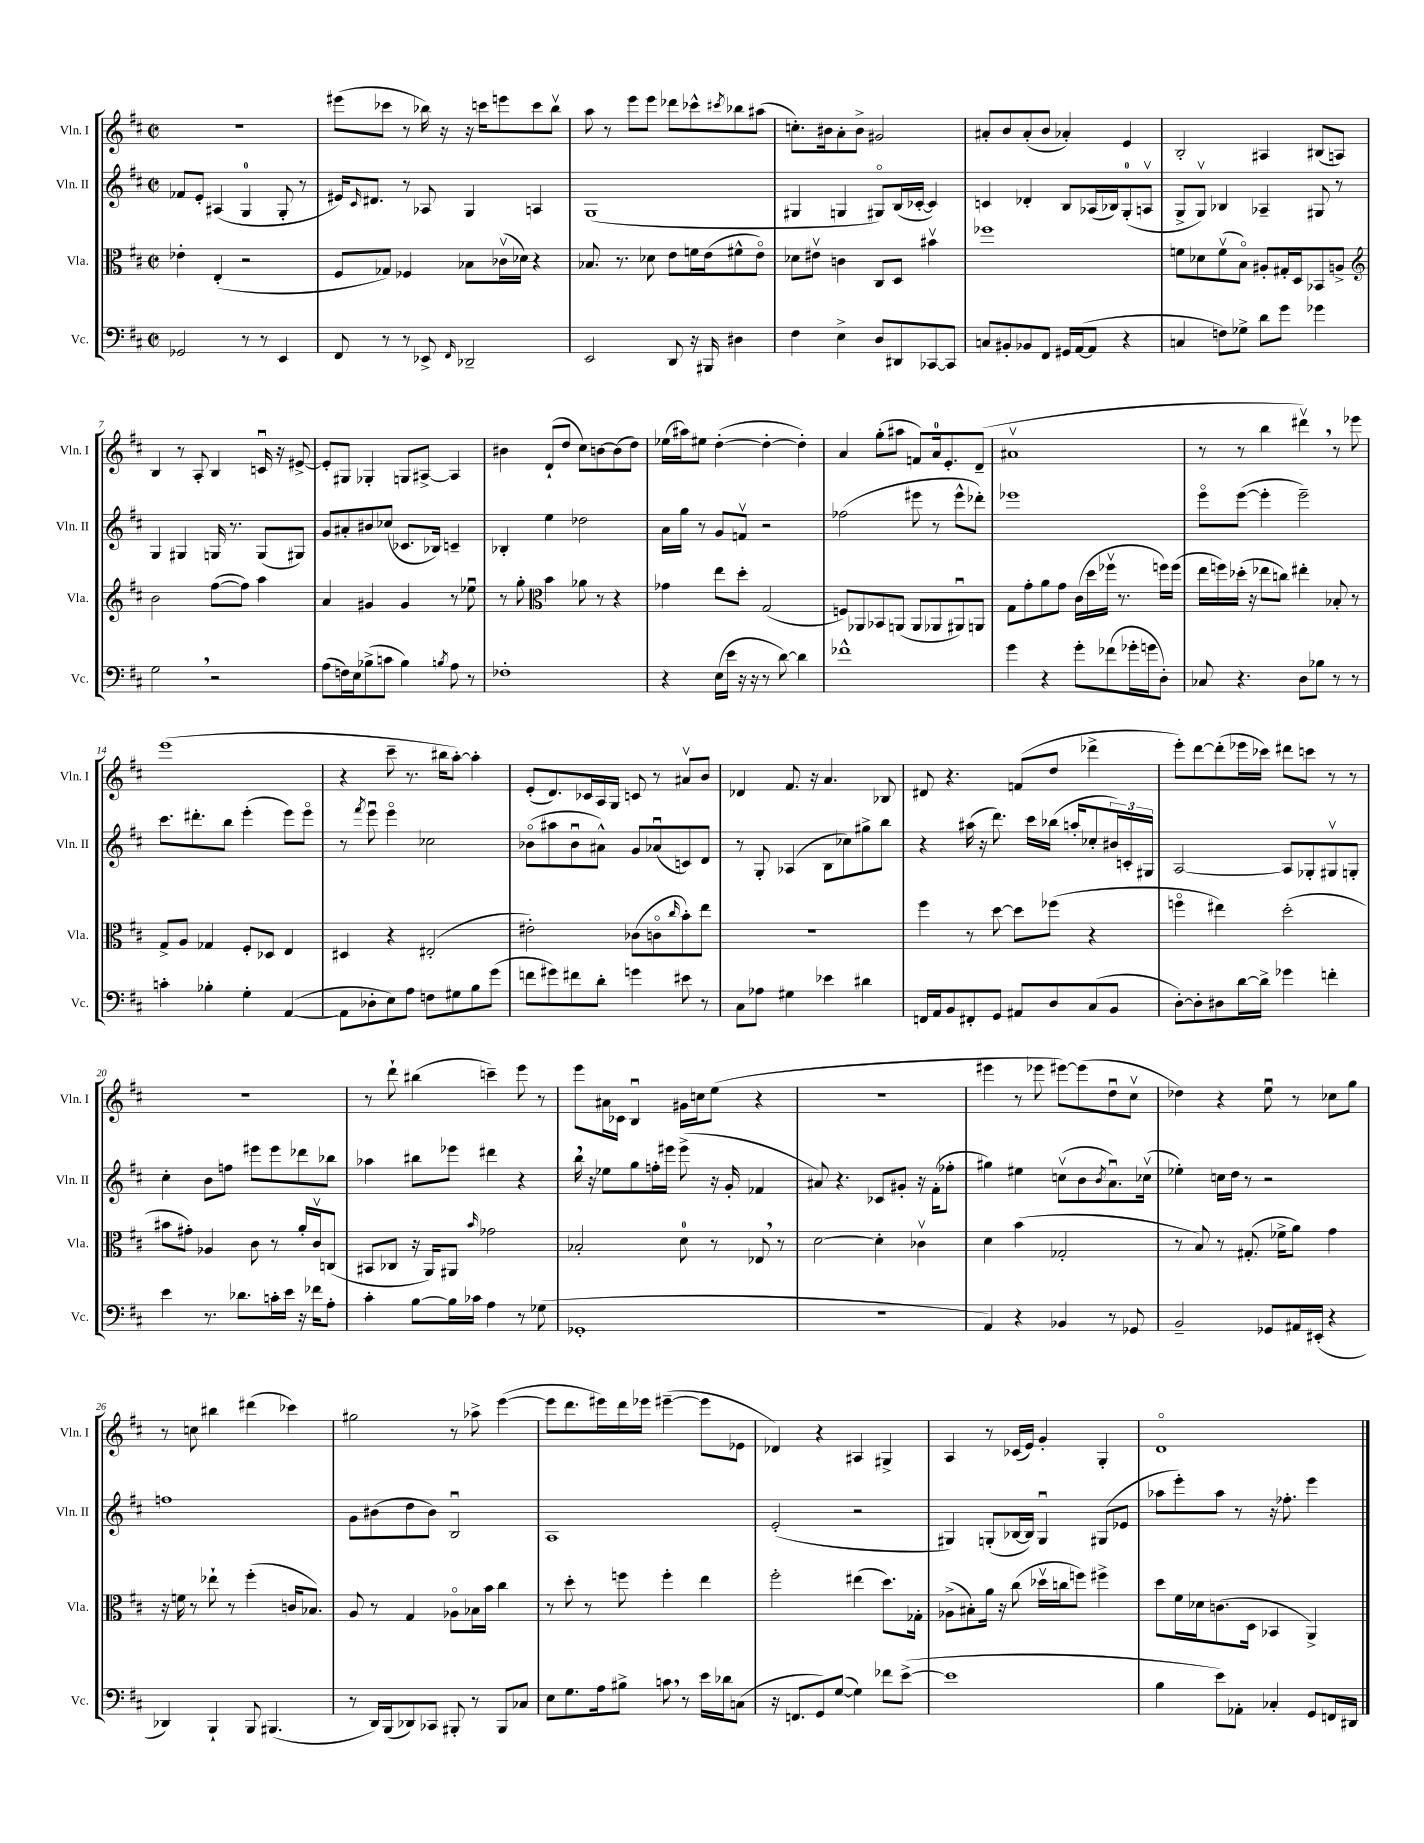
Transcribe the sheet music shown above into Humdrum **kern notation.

**kern	**kern	**kern	**kern
*part4	*part3	*part2	*part1
*staff4	*staff3	*staff2	*staff1
*I"Vc.	*I"Vla.	*I"Vln. II	*I"Vln. I
*I'Vc.	*I'Vla.	*I'Vln. II	*I'Vln. I
*clefF4	*clefC3	*clefG2	*clefG2
*k[f#c#]	*k[f#c#]	*k[f#c#]	*k[f#c#]
*M2/2	*M2/2	*M2/2	*M2/2
*met(c|)	*met(c|)	*met(c|)	*met(c|)
=1	=1	=1	=1
2GG-X/	4e-X'\	8f-X/L	1r
.	.	8e'/J	.
.	(4E'/	(4A#X/	.
8r	2r	4G/	.
8r	.	.	.
4EE/	.	8G'/	.
.	.	8r	.
=2	=2	=2	=2
8FF#/	8F#/L	16e#X/KL)	(8eee#X\L
.	.	16qqc#/	.
.	.	8.d#X/J	.
8r	8G-X/J)	.	8ccc-X\J
8r	4F-X/	8r	8r
8EE-X^/	.	8A-X/	16bb-X\)
.	.	.	16r
16qqFF#/	.	.	.
2DD-X~/	8B-X\L	4G/	16r
.	.	.	16cccn\KL
.	(16c-Xv\L	.	8eeen\
.	16d-X\JJ)	.	.
.	4r	4An/	8ccc\
.	.	.	8bb-v\J
=3	=3	=3	=3
2EE/	8.B-X/	(1G	8aa\
.	.	.	8r
.	8.r	.	.
.	.	.	8eee\L
.	8d-X\	.	8eee\J
8DD/	8e\L	.	8ddd-X\L
16r	16fn\L	.	8ccc-X^^\
16BBB#X/	(16e\J	.	.
.	.	.	8qccc#X/
4D#X\	8f#X^^\	.	8bb-X\
.	8e\J)	.	(8aa#X\J
=4	=4	=4	=4
4F#\	8d-X\L	4G#X/	8.ccn'\L)
.	8e#Xv\J	.	.
.	.	.	16b#X\k
4E^\	4cn\	4Gn/	8a'\
.	.	.	8b#^\J
8D/L	8C#/L	8G#X/L)	2g#X/
8DD#X/	8D/J	(16B/L	.
.	.	[16c-X'/JJ	.
[8CC-X/	4b#Xv\	4c-/])	.
8CC-/J]	.	.	.
=5	=5	=5	=5
8Cn/L	1ff-X	4cn/	8a#X'/L
8BB#X'/	.	.	8b/
8BB-X/	.	4d-X'/	(8a#'/
8FF#/J	.	.	8b/J
16GG#X/LL	.	8B/L	4a-X'/)
([16AA/J	.	.	.
8AA/J]	.	(16A-X/L	.
.	.	16B-X/J)	.
4r	.	(8G'/	4e/
.	.	8Anv/J	.
=6	=6	=6	=6
4Cn/	8fn\L	8G^/L	2B'/
.	8d-X\	8Gv/J)	.
8Fn\L)	(8fv\	4B-X/	.
8G-X^\J	8B\J)	.	.
8d\L	8A#X'/L	4A-X~/	4A#X/
8g\J	16G#X'/L	.	.
.	16D/J	.	.
4g-X\	8BB-X/	8G#X/	(8B#X/L
.	8An^/J	8r	8An/J)
!!LO:LB:g=z
=7	=7	=7	=7
*	*clefG2	*	*
2G,\	2b\	4G/	4B/
.	.	4G#X/	8r
.	.	.	8A'/
2r	([8ff#\L	16Gn/	4B/
.	.	8.r	.
.	8ff#\J])	.	.
.	4aa\	(8G/L	16cnu/
.	.	.	16r
.	.	8G#X/J)	[8e#X^/
=8	=8	=8	=8
(8A\L	4a/	8g/L	8e#'/L]
16Fn\L)	.	8a#X'/	8G#X/J
16E\J	.	.	.
(8B-X^\	4g#X/	8b#X/	4G-X'/
8cn\J	.	(8cc-X/J	.
4B-\)	4g#/	8.c-X/L	8Gn/L
.	.	.	[8A#X^/J
.	.	16B-X/Jk)	.
8qBn/	.	.	.
8A\	8r	4cn~/	4A#/]
8r	8ee-Xu\	.	.
=9	=9	=9	=9
1F-X'	8r	4B-X'/	4b#X\
.	8gg'\	.	.
*	*clefC3	*	*
.	4b\	4ee\	(8d`/L
.	.	.	8dd/J
.	8a-X\	2dd-X\	8cc#\L)
.	8r	.	[8bn\
.	4r	.	(8b\]
.	.	.	8dd\J)
=10	=10	=10	=10
4r	4g-X\	16a\LL	(16ee-X\LL
.	.	16gg\JJ	16aa#X\J)
.	.	8r	8ee#X\J
(16E\LL	8ee\L	8g/L	([4dd'\
16e\JJ	.	.	.
16r	8dd'\J	8fnv/J	.
16r	.	.	.
8r	(2G/	2r	4dd'\_
[8d\)	.	.	.
4d\]	.	.	4dd'\])
=11	=11	=11	=11
1f-X^^	8Fn/L)	(2ff-X\	4a/
.	8AA-X/	.	.
.	8BB-X/	.	(8gg'\L
.	(8AAn/J	.	8aa#X\J
.	8AA/L	8eee#X\	8fn/L)
.	8AA-X/	8r	16a/k
.	.	.	8.e'/
.	8AA#Xu/)	8eee#^^\L	.
.	8AAn/J	8ddd-X'\J)	(8d~/J
=12	=12	=12	=12
4g\	8G\L	1eee-X	1a#Xv
.	8g'\	.	.
4r	8a\	.	.
.	8g\J	.	.
8g'\L	(16c#\LL	.	.
.	16dd\	.	.
(8f-X\	16ff-Xv\JJ	.	.
.	8.r	.	.
16g-X'\L	.	.	.
16gn\J	.	.	.
8D'\J)	16ffn\LL)	.	.
.	(16ff\JJ	.	.
=13	=13	=13	=13
8C-X/	16ee\LL	8eee\L	8r
.	16ffn\)	.	.
4.r	(16dd-X'\JJ	([8eee\J	8r
.	16r	.	.
.	8ee-X\L	4eee'\]	4bb\
.	8ccn\J)	.	.
8D\L	4ee#X'\	2eee~\)	4ddd#Xv,\)
8B-X\J	.	.	.
8r	8B-X'/	.	8r
8r	8r	.	8eee-X\
!!LO:LB:g=z
=14	=14	=14	=14
4cn'\	8G^/L	8.ccc#\L	(1eee
.	8A/J	.	.
.	.	8.ddd#X'\	.
4B-X'\	4G-X/	.	.
.	.	8bb\J	.
4G'\	8F#'/L	(4eee'\	.
.	8D-X/J	.	.
([4AA/	4E/	8eee\L)	.
.	.	8eee\J	.
=15	=15	=15	=15
8AA\L]	4D#X/	8r	4r
.	.	8qfff#/	.
8D-X'\	.	8eeeu\	.
8E\)	4r	4eee\	8ccc#~\
8A\J	.	.	8.r
8Fn\L	(2E#X'/	2cc-X\	.
.	.	.	16bb#X\KL
8G#X\	.	.	[8aa'\J)
8B\	.	.	4aa'\]
(8g\J	.	.	.
=16	=16	=16	=16
8fn\L	2e#X'\)	(8b-X\L	(8e'/L
8g#X\)	.	8aa#X\	8.d/)
8f#X\	.	8b-u\	.
.	.	.	16c-X/L
8d'\J	.	8a#X^^\J)	16A/
.	.	.	16G/JJ
4gn\	(8c-X\L	8g/L	8cn/
.	8cn\	(8a-Xu/	8r
.	16qqcc#/	.	.
8e#X\	8b'\)	8cn/)	8a#Xv/L
8r	8ee\J	8d/J	8b/J
=17	=17	=17	=17
8C#\L	1r	8r	4d-X/
8A-X\J	.	8G'/	.
4G#X\	.	(4A-X/	8.f#/
.	.	.	16r
4e-X\	.	8B\L	4.a/
.	.	8cc-X\)	.
4d#X\	.	8gg#X^\	.
.	.	8bb\J	8B-X/
=18	=18	=18	=18
16FFn/LL	4ff#\	4r	8d#X/
16AA/J	.	.	.
8BB/	.	.	4.r
8FF#X'/	8r	(16aa#X\	.
.	.	16r	.
8GG/J	[8dd\	8.ddd\)	.
8AA#X/L	8dd\L]	.	(8fn/L
.	.	16ccc#\LL	.
8D/	(8ff-X\J	(16bb-X\JJ	8dd/J
.	.	16aan'/KL	.
(8C#/	4r	8cc-X'/	4ddd-X^\
8BB/J	.	24b#X/L)	.
.	.	24cn'/	.
.	.	24G#X/JJ	.
=19	=19	=19	=19
[8D'\L)	4ffn\	[2A/	8eee'\L)
8D'\]	.	.	[8ddd\
8D#X\	4ee#X\)	.	(8ddd'\]
[16d\L	.	.	16eee-X\L
16d^\JJ]	.	.	16ccc-X\JJ)
4g-X\	(2dd'\	8A/L]	8ddd#X\L
.	.	8G-X'/	8cccn\J
4fn'\	.	8G#Xv/	8r
.	.	8Gn'/J	8r
!!LO:LB:g=z
=20	=20	=20	=20
4e\	8b#X\L	4cc#'\	1r
.	8g#X'\J)	.	.
8.r	4A-X/	8b\L	.
.	.	8ffn\J	.
8.d-X\L	.	.	.
.	8c#\	8eee#X\L	.
16cn'\L	8r	8eee#\	.
16e\JJ	.	.	.
16r	16a'/LL	8ddd-X\	.
16f-X\KL	16c#v/J	.	.
8A'\J	(8Cn/J	8bb-X\J	.
=21	=21	=21	=21
4c#'\	8BB#X/L	4aa-X\	8r
.	8C-X/J	.	8ddd`\
[8B\L	16r	8bb#X\L	(4bb#X\
.	16AA/KL)	.	.
16B\L]	8AA#X/J	8eee-X\J	.
16c-X\JJ	.	.	.
.	16qqb/	.	.
4A\	2g-X\	4ddd#X\	4cccn~\)
8r	.	4r	8eee\
(8G-X\	.	.	8r
=22	=22	=22	=22
1GG-X'	2B-X'/	16bb,\	8eee\L
.	.	16r	.
.	.	8ee-X\L	16a#X\L
.	.	.	16c-X\JJ
.	.	8gg\	4Bu/
.	.	16ffn'\L	.
.	.	16eee#X\JJ	.
.	8d\	(8eee#^\	16g#X\LL
.	.	.	16ccn\J
.	8r	16r	(8ee\J
.	.	16g'/	.
.	8E-X,/	4f-X/	4r
.	8r	.	.
=23	=23	=23	=23
1r	[2d\	8a#X/)	1r
.	.	4.r	.
.	4d'\]	8c-X/L	.
.	.	8g#X'/J	.
.	4c-Xv\	16r	.
.	.	(16f#'\KL	.
.	.	8ff-X'\J	.
=24	=24	=24	=24
4AA/)	4d\	4gg#X\)	4eee#X\
4r	(4b\	4ee#X\	8r
.	.	.	8eee-X\
4BB-X/	2G-X'/	(8ccnv\L	[8eee#X\L)
.	.	8b\	(8eee#\]
.	.	8qb/	.
8r	.	8.au\)	8ddu\
8GG-X/	.	.	8cc#v\J
.	.	(16cc-Xv\Jk	.
=25	=25	=25	=25
2BB~/	8r	4ee-X'\)	4dd-X\)
.	8B/)	.	.
.	8r	16ccn\LL	4r
.	.	16dd\JJ	.
.	(8.G#X'/	8r	.
8GG-X/L	.	2r	8eeu\
.	16f-X^\KL	.	.
16AA#X/L	8a\J)	.	8r
(16EE#X'/JJ	.	.	.
4r	4g\	.	8cc-X\L
.	.	.	8gg\J
!!LO:LB:g=z
=26	=26	=26	=26
4DD-X/)	16r	1ffn	8r
.	16fn\	.	.
.	8r	.	8ccn\
4BBB`/	8ee-X`\	.	4bb#X\
.	8r	.	.
8BBB/	(4ff#'\	.	(4ddd#X\
(4.BBB#X/	.	.	.
.	16cn/KL	.	4ccc-X\)
.	8.B-X/J)	.	.
=27	=27	=27	=27
8r	8A/	8g\L	2gg#X\
16DD/LL)	8r	(8b#X\	.
(16BBB/J	.	.	.
8DD-X/)	4G/	8dd\	.
8CC-X/J	.	8b#\J)	.
8BBB#X'/	8A-X\L	2Bu/	8r
8r	16B-X\L	.	8aa-X^\
.	16b\JJ	.	.
8BBB#/L	4cc#\	.	([4eee\
8C-X/J	.	.	.
=28	=28	=28	=28
8E\L	8r	1A	8eee\L]
8.G\	8dd'\	.	8.ddd\
.	8r	.	.
16A\k	.	.	16eee#X\L)
8B#X^\J	8ffn\	.	16ddd\
.	.	.	16eee-X\JJ
8cn,\	4ff'\	.	([4eee#X~\
8r	.	.	.
16e\LL	4ee\	.	8eee#\L]
16d-X\J	.	.	.
(8Cn\J	.	.	8e-X\J
=29	=29	=29	=29
16r	2ff#'\	(2e'/	4d-X/)
8.FFn/L	.	.	.
8GG/)	.	.	4r
([8G/J	.	.	.
4G\])	(4ee#X\	2r	4A#X/
8f-X\L	8.dd\L)	.	4G#X^/
([8e^\J	.	.	.
.	16G-X'\Jk	.	.
=30	=30	=30	=30
1e]	(8A-X^\L	4G#X/)	4A/
.	8B#X'\)	.	.
.	16a\Jk	(8Gn'/L	8r
.	16r	.	.
.	(8cc#\	[16B-X/L	(16c-X/LL
.	.	16B-/JJ])	16e/JJ)
.	16dd-Xv\LL	4Gu/	4g'/
.	16ccn\J	.	.
.	8ffn\J)	.	.
.	4ff#X^\	(8G#X/L	4G'/
.	.	8e-X/J	.
=31	=31	=31	=31
4B\	8dd\L	8aa-X\L	1d
.	16f#\L	8eee'\)	.
.	16d-X\J	.	.
8e\L)	(8.cn\	8aa-\J	.
8AA-X'\J	.	8r	.
.	16D\Jk	.	.
4C-X'/	4BB-X/	16r	.
.	.	8.ff-X'\	.
8GG/L	4AA^/)	4eee\	.
16FFn/L	.	.	.
16DD#X/JJ	.	.	.
==	==	==	==
*-	*-	*-	*-
